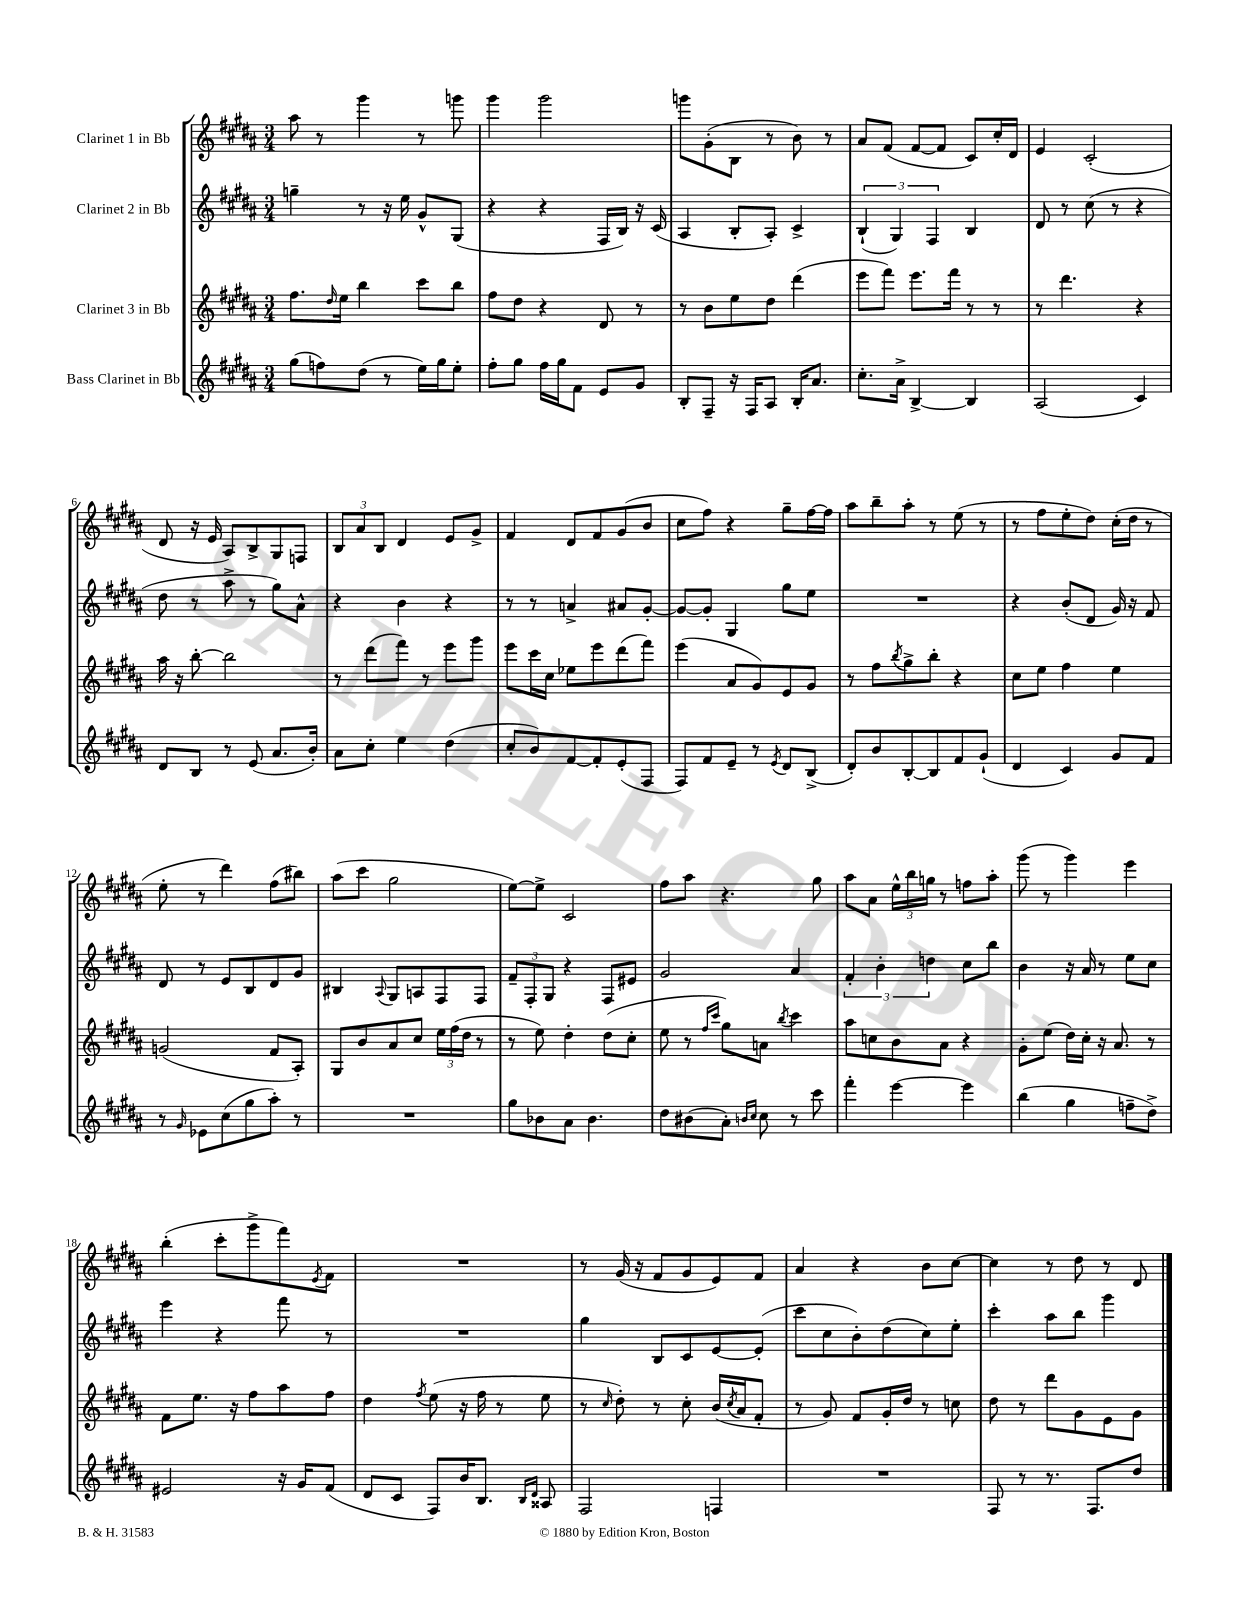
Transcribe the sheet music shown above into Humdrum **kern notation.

**kern	**kern	**kern	**kern
*staff4	*staff3	*staff2	*staff1
*clefG2	*clefG2	*clefG2	*clefG2
*k[f#c#g#d#a#]	*k[f#c#g#d#a#]	*k[f#c#g#d#a#]	*k[f#c#g#d#a#]
*M3/4	*M3/4	*M3/4	*M3/4
(8gg#\L	8.ff#\L	4gg~\	8aa#\
8ff\)	.	.	8r
.	16qqdd#/	.	.
.	16ee\Jk	.	.
(8dd#\J	4bb\	8r	4ggg#\
8r	.	16r	.
.	.	16ee\	.
16ee\LL)	8ccc#\L	8g#^^/L	8r
16gg#\J	.	.	.
8ee'\J	8bb\J	(8G#/J	8ggg\
=	=	=	=
8ff#'\L	8ff#\L	4r	4ggg#\
8gg#\J	8dd#\J	.	.
16ff#\LL	4r	4r	2ggg#\
16gg#\J	.	.	.
8f#\J	.	.	.
8e/L	8d#/	16F#/LL	.
.	.	16B/JJ)	.
8g#/J	8r	16r	.
.	.	(16c#/	.
=	=	=	=
8B'/L	8r	4A#/	8ggg\L
8F#~/J	8b\L	.	(8g#'\
16r	8ee\	8B'/L	8B\J
16F#/LK	.	.	.
8A#/J	8dd#\J	8A#'/J)	8r
16B'/LK	(4ddd#\	4c#^/	8b\)
8.a#/J	.	.	.
.	.	.	8r
=	=	=	=
8.cc#'\L	8eee\L	(6B`/	8a#/L
.	8fff#\J)	.	(8f#/J
.	.	6G#/)	.
16a#^\Jk	.	.	.
[4B^/	8.eee\L	.	[8f#/L
.	.	6F#/	.
.	.	.	8f#/]J
.	16fff#\Jk	.	.
4B/]	8r	4B/	8c#/L)
.	8r	.	16cc#'/L
.	.	.	16d#/JJ
=	=	=	=
(2A#/	8r	8d#/	4e/
.	4.ddd#\	8r	.
.	.	(8cc#\	(2c#'/
.	.	8r	.
4c#/)	4r	4r	.
=	=	=	=
8d#/L	16aa#\	8dd#\	8d#/
.	16r	.	.
8B/J	[8bb'\	8r	16r
.	.	.	16e/
8r	2bb\]	8aa#^\	8A#/L)
(8e/	.	8r	8B^/
8.a#/L	.	8gg#\L)	8G#/
.	.	8a#^^\J	8F/J
16b'/Jk)	.	.	.
=	=	=	=
8a#\L	8r	4r	12B/L
.	.	.	12a#/
8cc#'\J	(8ddd#\L	.	.
.	.	.	12B/J
4ee\	8fff#\J)	4b\	4d#/
.	8r	.	.
(4dd#\	8eee\L	4r	8e/L
.	8ggg#\J	.	8g#^/J
=	=	=	=
8cc#'/L	8eee\L	8r	4f#/
8b/)	16ccc#\L	8r	.
.	16cc#\JJ	.	.
[8f#/	8ee-\L	4a^/	8d#/L
8f#'/]	8eee\	.	8f#/
(8e'/	(8ddd#\	8a#/L	(8g#/
8F#/J	8fff#\J)	[8g#'/J	8b/J
=	=	=	=
8F#/L)	(4eee\	8g#/_L	8cc#\L
8f#/	.	8g#'/]J	8ff#\J)
8e~/J	8a#/L	4G#/	4r
8r	8g#/)	.	.
8qe/	.	.	.
8d#/L	8e/	8gg#\L	8gg#~\L
(8B^/J	8g#/J	8ee\J	[16ff#\L
.	.	.	16ff#\]JJ
=	=	=	=
8d#'/L)	8r	2.r	8aa#\L
8b/	8ff#\L	.	8bb~\
.	8qbb/	.	.
[8B'/	8gg#^\	.	8aa#'\J
8B/]	8bb'\J	.	8r
8f#/	4r	.	(8ee\
(8g#`/J	.	.	8r
=	=	=	=
4d#/	8cc#\L	4r	8r
.	8ee\J	.	8ff#\L
4c#/)	4ff#\	(8b'/L	8ee'\
.	.	8d#/J	8dd#\J)
8g#/L	4ee\	16g#/)	(16cc#'\LL
.	.	16r	16dd#\JJ
8f#/J	.	8f#/	8r
=	=	=	=
8r	(2g/	8d#/	8ee'\
16qqg#/	.	.	.
8e-\L	.	8r	8r
(8cc#\	.	8e/L	4ddd#\)
8gg#\	.	8B/	.
8aa#'\J)	8f#/L	8d#/	(8ff#\L
8r	8A#'/J)	8g#/J	8bb#\J)
=	=	=	=
2.r	8G#/L	4B#/	(8aa#\L
.	8b/	.	8ccc#\J
.	.	8qqA#/	.
.	8a#/	8G#/L	2gg#\
.	8cc#/J	8A/	.
.	24ee\LL	8F#/	.
.	(24ff#\	.	.
.	24dd#\JJ	.	.
.	8r	8F#/J	.
=	=	=	=
8gg#\L	8r	12f#~/L	[8ee\L)
.	.	12F#'/	.
8b-\	8ee\)	.	8ee^\]J
.	.	12G#/J	.
8a#\J	4dd#'\	4r	2c#/
4.b-\	.	.	.
.	(8dd#\L	8F#/L	.
.	8cc#'\J	8e#/J	.
=	=	=	=
8dd#\L	8ee\	2g#/	8ff#\L
(8b#\	8r	.	8aa#\J
.	16qqff#/LL	.	.
.	16qqccc#/JJ	.	.
8a#'\J)	8gg#\L)	.	4.r
16qqb/LL	.	.	.
16qqcc#/JJ	.	.	.
8cc#\	8a\J	.	.
.	8qbb/	.	.
8r	4ccc#\	4a#/	.
8ccc#\	.	.	8gg#\
=	=	=	=
4fff#'\	8aa#\L	6f#'/	8aa#\L
.	8cc\	.	8a#\J
.	.	6b'\	.
[4eee\	8b\	.	24ee^^\LL
.	.	.	24bb\
.	.	6dd\	24gg\JJ
.	8a#\J	.	8r
4eee\]	4r	8cc#\L	8ff\L
.	.	8bb\J	8aa#'\J
=	=	=	=
(4bb\	8g#'\L	4b\	(8ggg#\
.	(8ee\J	.	8r
4gg#\	16dd#\LL)	16r	4ggg#\)
.	16cc#'\JJ	16a#/	.
.	16r	8r	.
.	8.a#/	.	.
8ff~\L	.	8ee\L	4eee\
8dd#^\J)	8r	8cc#\J	.
=	=	=	=
2e#/	8f#\L	4eee\	(4bb'\
.	8.ee\J	.	.
.	.	4r	8ccc#'\L
.	16r	.	.
.	8ff#\L	.	8ggg#^\
16r	8aa#\	8fff#\	8fff#\)
16g#/LK	.	.	.
.	.	.	8qe/
(8f#/J	8ff#\J	8r	8f#\J
=	=	=	=
8d#/L	4dd#\	2.r	2.r
8c#/J	.	.	.
.	8qff#/	.	.
8F#/L)	(8ee\	.	.
16b/K	16r	.	.
8.B/J	16ff#\	.	.
.	8r	.	.
16qqB/LL	.	.	.
16qqd#/JJ	.	.	.
8A##/	8ee\	.	.
=	=	=	=
2F#/	8r	4gg#\	8r
.	16qqcc#/	.	.
.	8dd#'\)	.	(16g#/
.	.	.	16r
.	8r	8B/L	8f#/L
.	8cc#'\	8c#/	8g#/
4F/	(16b/LL	[8e/	8e/)
.	8qcc#/	.	.
.	16a#/J	.	.
.	8f#'/J	(8e'/]J	8f#/J
=	=	=	=
2.r	8r	8ccc#\L	4a#/
.	8g#/)	8cc#\	.
.	8f#/L	8b'\)	4r
.	16g#'/L	(8dd#\	.
.	16dd#/JJ	.	.
.	8r	8cc#\)	8b\L
.	8cc\	8ee'\J	[8cc#\J
=	=	=	=
8F#/	8dd#\	4ccc#'\	4cc#\]
8r	8r	.	.
8.r	8ddd#\L	8aa#\L	8r
.	8g#\	8bb\J	8dd#\
8.F#/L	.	.	.
.	8e\	4ggg#\	8r
8dd#/J	8g#\J	.	8d#/
==	==	==	==
*-	*-	*-	*-
